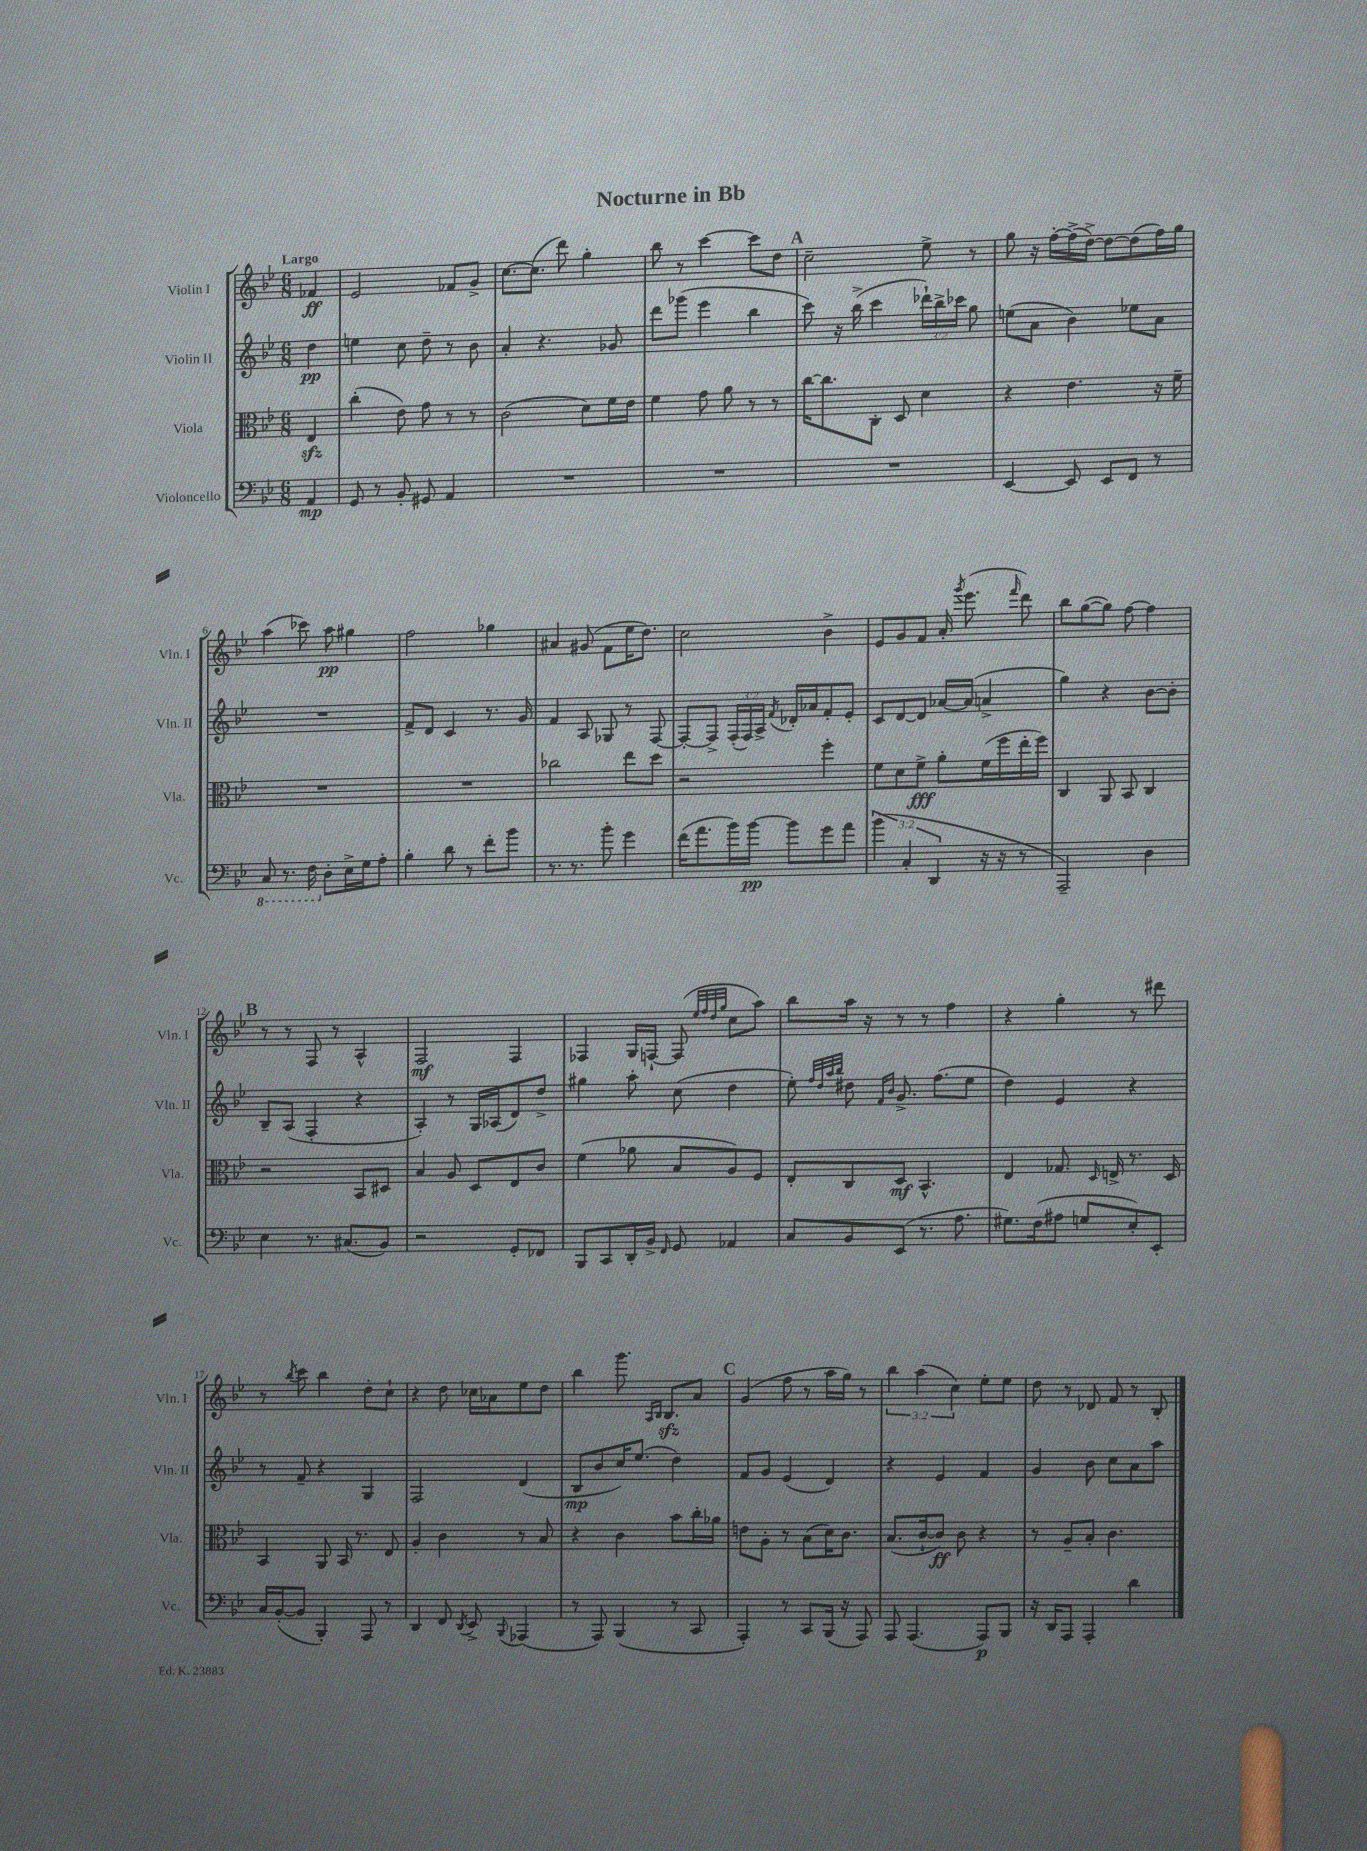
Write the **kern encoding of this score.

**kern	**kern	**kern	**kern
*staff4	*staff3	*staff2	*staff1
*clefF4	*clefC3	*clefG2	*clefG2
*k[b-e-]	*k[b-e-]	*k[b-e-]	*k[b-e-]
*M6/8	*M6/8	*M6/8	*M6/8
4AA/	4E-/	4dd\	4f-/
=	=	=	=
8GG/	(4cc'\	4ee\	2e-/
8r	.	.	.
8BB-'/	8e-\)	8cc\	.
8GG#/	8g\	8dd~\	.
4AA/	8r	8r	8f-/L
.	8r	8b-\	8g^/J
=	=	=	=
2.r	(2c\	4a'/	[8.cc\L
.	.	.	(8.cc\]J
.	.	4.r	.
.	.	.	8ddd\)
.	8d\L)	.	4gg'\
.	16f\L	8g-/	.
.	16e-\JJ	.	.
=	=	=	=
2.r	4f\	8ddd\L	8bb-\
.	.	(8ggg-\J	8r
.	8g\	4eee-\	[4ccc\
.	8a\	.	.
.	8r	4bb-\	8ccc\]L
.	8r	.	8dd\J
=	=	=	=
2.r	[16cc\LK	8ccc\)	2cc~\
.	8.cc\]	.	.
.	.	16r	.
.	.	(16bb-^\	.
.	8C'\J	4ccc\	.
.	8D/	.	.
.	4d\	24ddd-`\LL)	8ee-^\
.	.	24bb-^\	.
.	.	24ccc-\JJ	.
.	.	8gg\	8r
=	=	=	=
[4EE-/	4r	(8ee\L	8gg\
.	.	8a\J	16r
.	.	.	[16ff'\LL
8EE-/]	4.e-\	4b-\)	(16ff^\]
.	.	.	[16dd^\JJ)
8EE-/L	.	.	8dd\_L
8FF/J	.	8ee-\L	(8dd\]
8r	16r	8a\J	16ff\L)
.	16f~\	.	16gg\JJ
=	=	=	=
8CC/	2.r	2.r	(4aa\
8.r	.	.	.
.	.	.	8ccc-\)
16FF\	.	.	.
8D'\L	.	.	8aa\
16E-^\L	.	.	4gg#\
16G\J	.	.	.
8A'\J	.	.	.
=	=	=	=
4B-'\	2.r	8f^/L	2ff\
.	.	8d/J	.
8d\	.	4c/	.
8r	.	.	.
8f'\L	.	8.r	4gg-\
8b-\J	.	.	.
.	.	16g/	.
=	=	=	=
8.r	2cc-\	4f/	4a#/
8.r	.	.	.
.	.	8A/	(8g#/
8b-'\	.	8G-/	8f\L
4g\	8ee-\L	8r	16ee-\K
.	.	.	8.dd\J)
.	8dd\J	[8F/	.
=	=	=	=
(16f\LK	2r	8F'/_L	2cc\
8.a\	.	.	.
.	.	8F^/]J	.
16b-\L)	.	(24F'/LL	.
.	.	24F/)	.
[16b-\JJ	.	.	.
.	.	24A^/JJ	.
.	.	8qf/	.
8b-\]L	.	16d-'/LL	.
.	.	16a-/J	.
8g\	4ff'\	8f'/	4b-^\
8a\J	.	8e-'/J	.
=	=	=	=
(6b-\	8f\L	8c/L	8e-/L
.	8d\	[8d/	8g/
6C'/	.	.	.
.	8f^\J	8d/]J	8f/J
6DD/	.	.	.
.	8a'\L	[16a-/LL	16a'/
.	.	.	8qggg/
.	.	(16a-/]JJ	(8.eee-\
16r	(16f\L	4a^/	.
16r	16ff\	.	.
.	.	.	16qqfff/
8r	16ee-'\	.	8ddd\)
.	16ff\JJ)	.	.
=	=	=	=
2AAA~/)	4C/	4gg\)	8bb-\L
.	.	.	([8gg\
.	8AA/	4r	8gg\]J)
.	8BB-/	.	[8ff\
4D\	4C/	[8b-\L	4ff\]
.	.	8b-'\]J	.
=	=	=	=
4E-\	2r	8B-~/L	8r
.	.	(8A/J	8r
8.r	.	4F'/	8F/
.	.	.	8r
(8.C#/L	.	.	.
.	8BB-/L	4r	4A^^/
8BB-/J)	8D#/J	.	.
=	=	=	=
2r	4B-/	4A'/)	2F/
.	8A/	8r	.
.	8D/L	16G/LL	.
.	.	(16A-/J	.
8GG'/L	8E-/	8d/)	4F/
8FF-/J	8c/J	8dd^/J	.
=	=	=	=
8BBB-/L	(4f\	4gg#\	4F-/
8CC/	.	.	.
16DD'/L	8a-\	8aa'\	16G/LL
16BB-^/JJ	.	.	[16F`/JJ
16qqFF/	.	.	.
8GG/	8B-/L	(8cc\	(8F/]
.	.	.	32qqee-/LLL
.	.	.	32qqff/
.	.	.	32qqdd/
.	.	.	32qqgg/JJJ
4AA-/	8A/)	4dd\	8cc\L
.	8F/J	.	8aa\J)
=	=	=	=
8C/L	8E-'/L	8ee-'\)	8bb-\L
.	.	32qqff/LLL	.
.	.	32qqdd/	.
.	.	32qqaa/	.
.	.	32qqbb-/JJJ	.
8BB-/	8C/	8dd#\	16aa\Jk
.	.	.	16r
.	.	16qqf/LL	.
.	.	16qqb-/JJ	.
(8EE-/J	8D/J	8.g^/	8r
8.r	4.BB-^^/	.	8r
.	.	(8.ff\L	.
.	.	.	4ff\
8.A\	.	.	.
.	.	8ee-\J	.
=	=	=	=
8.G#\L)	4E-/	4dd\)	4r
(16F\k	.	.	.
8A#\J	8.G-/	4e-/	4gg'\
8G/L	.	.	.
.	16qqD/	.	.
.	16E^/	.	.
8E-'/)	8.r	4r	8r
8EE-'/J	.	.	8ddd#\
.	16D/	.	.
=	=	=	=
16C/LL	4BB-/	8r	8r
([16BB-'/J	.	.	.
.	.	.	8qbb-/
8BB-/]J	.	8f~/	8ccc\
4BBB-'/)	8AA/	4r	4bb-\
.	16BB-/	.	.
.	8.r	.	.
8AAA/	.	4G/	8dd'\L
8r	8E-/	.	8cc`\J
=	=	=	=
4DD/	4A'/	2F/	4r
8FF/	4c\	.	8dd\
8qDD/	.	.	.
8EE-^/	.	.	16cc-\LL
.	.	.	16a-\J
8qqBBB-/	.	.	.
(4AAA-/	8r	(4d/	8ee-\
.	8B-/	.	8dd\J
=	=	=	=
8r	4r	8B-/L	4bb-\
8AAA/)	.	8b-/	.
(4BBB-/	4c\	16cc/K)	8.ggg\
.	.	(8.ee-/J	.
.	.	.	16qqA/LL
.	.	.	16qqB-/JJ
.	.	.	8.B-/L
8r	8b-\L	4dd\)	.
8CC/	16cc'\L	.	8a/J
.	16a-\JJ	.	.
=	=	=	=
4AAA'/)	8e\L	8f/L	(4g/
.	8A'\J	8g/J	.
8r	8r	(4e-/	8ff\
8CC/L	(8B-\L	.	8r
(16BBB-/Jk	16d\K)	4d/)	16aa\LL
16r	8.c\J	.	16gg\JJ)
8AAA/)	.	.	8r
=	=	=	=
8AAA/	(8.B-/L	4r	6bb-\
(4.AAA/	.	.	.
.	.	.	(6aa\
.	[16c`/k	.	.
.	8c/]J)	4e-/	.
.	.	.	6cc\)
.	8c\	.	.
8AAA/L)	4r	4f/	8ee-'\L
8BBB-/J	.	.	8ee-\J
=	=	=	=
16r	8r	4g/	8dd\
16DD/LK	.	.	.
8AAA/J	8A~/L	.	8r
4AAA'/	8B-'/J	8b-\	8d-/
.	4.c\	8cc\L	8f/
4d\	.	8a\	8r
.	.	8aa\J	8B-'/
==	==	==	==
*-	*-	*-	*-
